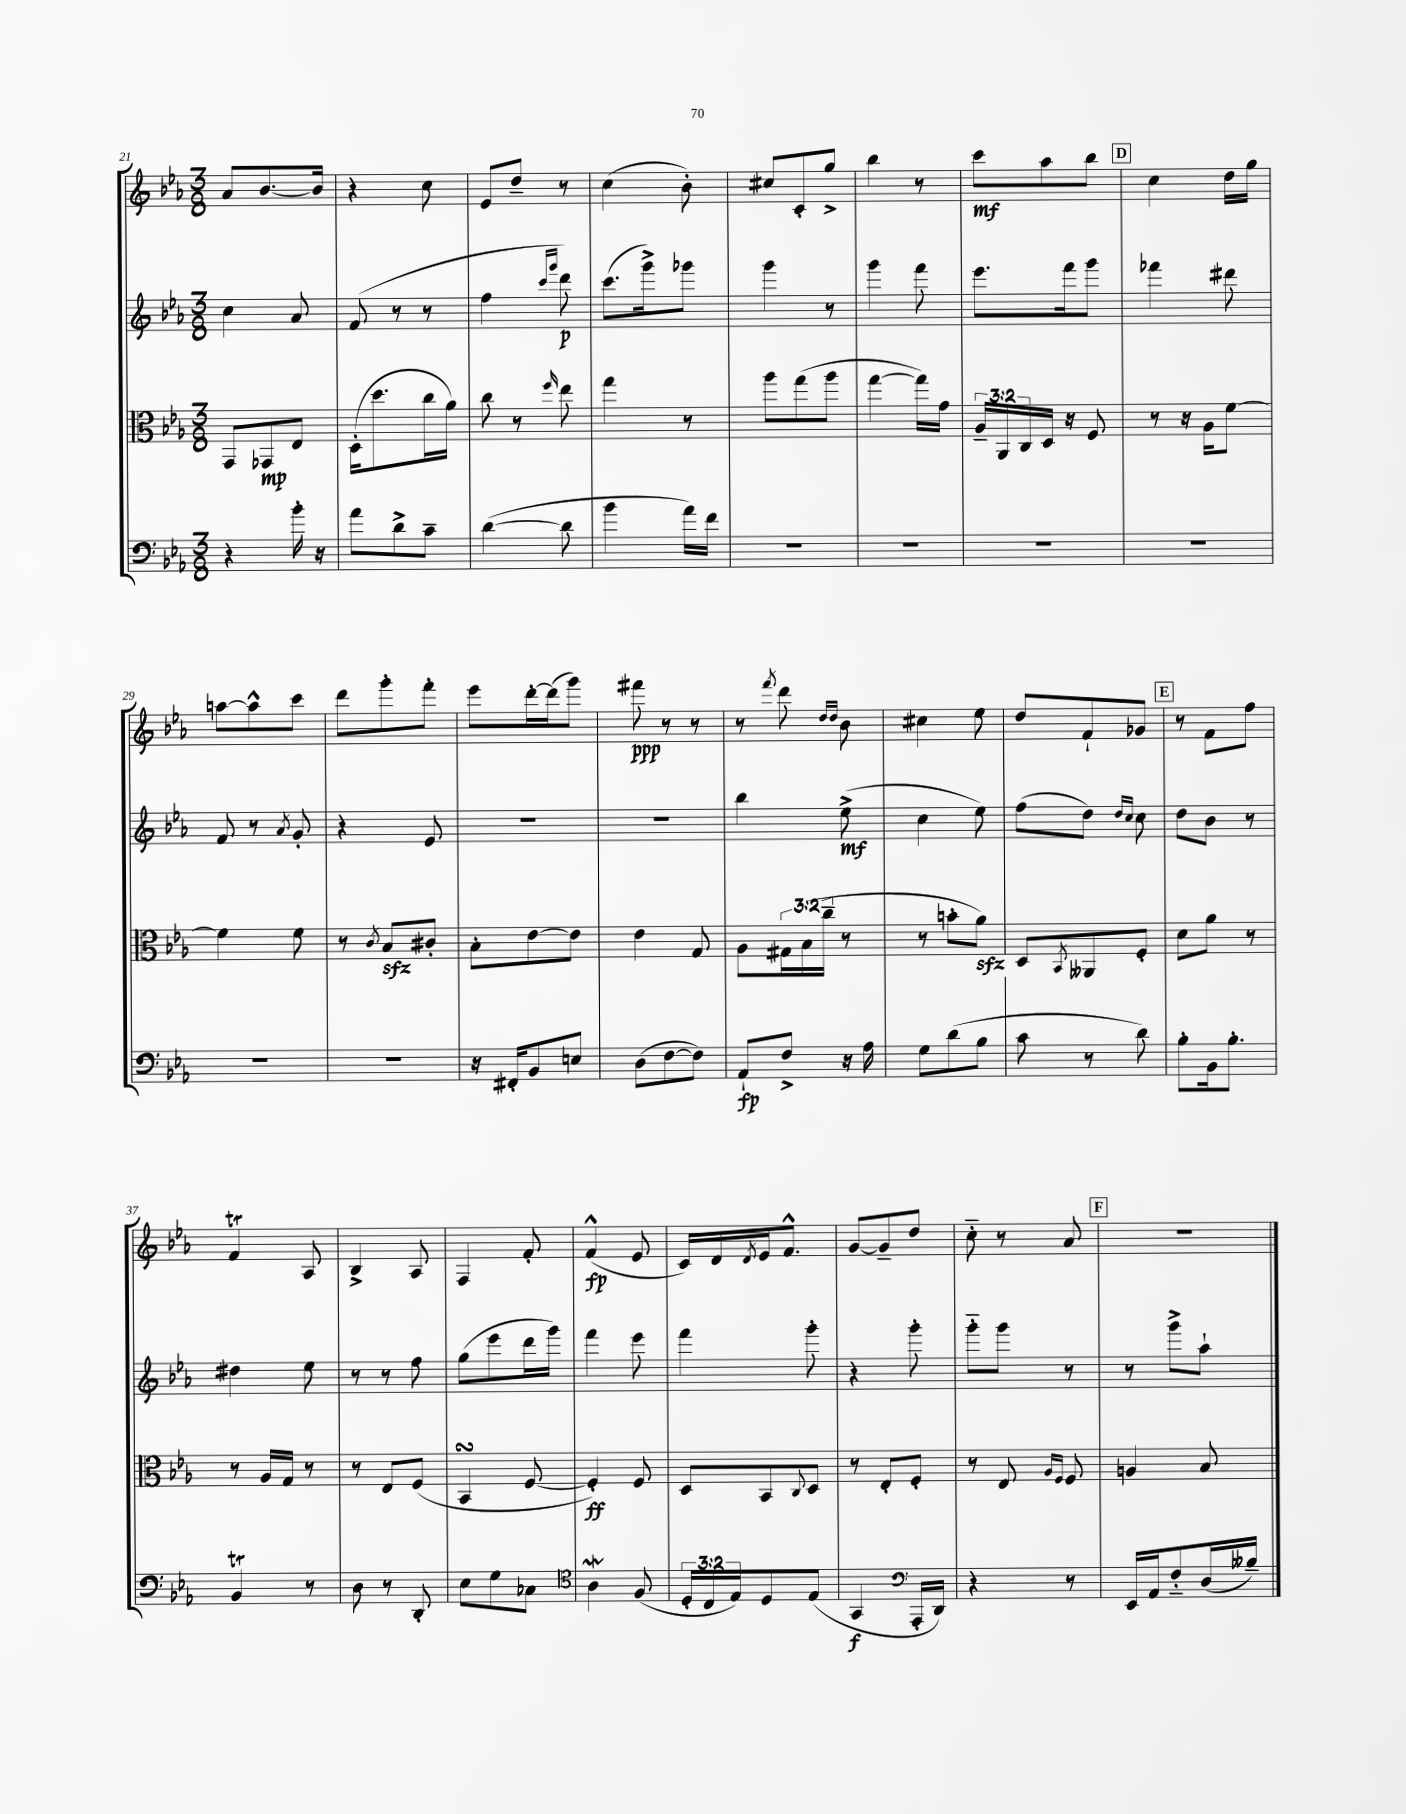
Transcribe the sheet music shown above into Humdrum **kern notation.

**kern	**dynam	**kern	**dynam	**kern	**dynam	**kern	**dynam
*part4	*part4	*part3	*part3	*part2	*part2	*part1	*part1
*staff4	*staff4	*staff3	*staff3	*staff2	*staff2	*staff1	*staff1
*clefF4	*	*clefC3	*	*clefG2	*	*clefG2	*
*k[b-e-a-]	*	*k[b-e-a-]	*	*k[b-e-a-]	*	*k[b-e-a-]	*
*M3/8	*	*M3/8	*	*M3/8	*	*M3/8	*
=21	=21	=21	=21	=21	=21	=21	=21
4r	.	8GG/L	.	4cc\	.	8a-/L	.
.	.	8GG-X/	mp	.	.	[8.b-/	.
16b-'\	.	8E-/J	.	8a-/	.	.	.
16r	.	.	.	.	.	16b-/Jk]	.
=22	=22	=22	=22	=22	=22	=22	=22
8a-\L	.	(16D'\KL	.	(8f/	.	4r	.
.	.	8.dd\	.	.	.	.	.
8d^\	.	.	.	8r	.	.	.
8c~\J	.	16cc\L	.	8r	.	8cc\	.
.	.	16a-\JJ)	.	.	.	.	.
=23	=23	=23	=23	=23	=23	=23	=23
([4d\	.	8cc\	.	4ff\	.	8e-/L	.
.	.	8r	.	.	.	8dd~/J	.
.	.	.	.	16qqccc/LL	.	.	.
.	.	16qqff/	.	16qqggg/JJ	.	.	.
8d\]	.	8ee-\	.	8ddd\)	p	8r	.
=24	=24	=24	=24	=24	=24	=24	=24
4b-\	.	4gg\	.	(8.ccc\L	.	(4cc\	.
.	.	.	.	16ggg^\k)	.	.	.
16a-\LL)	.	8r	.	8ggg-X\J	.	8b-'\)	.
16f\JJ	.	.	.	.	.	.	.
=25	=25	=25	=25	=25	=25	=25	=25
4.r	.	8aa-\L	.	4ggg\	.	8cc#X/L	.
.	.	(8gg\	.	.	.	8c'/	.
.	.	8aa-\J	.	8r	.	8gg^/J	.
=26	=26	=26	=26	=26	=26	=26	=26
4.r	.	[4gg\	.	4ggg\	.	4bb-\	.
.	.	16gg\LL])	.	8fff\	.	8r	.
.	.	16g\JJ	.	.	.	.	.
=27	=27	=27	=27	=27	=27	=27	=27
4.r	.	24A-~/LL	.	8.eee-\L	.	8ccc\L	mf
.	.	24AA-/	.	.	.	.	.
.	.	24C/	.	.	.	.	.
.	.	16D/JJ	.	.	.	8aa-\	.
.	.	16r	.	16fff\k	.	.	.
.	.	8F/	.	8ggg\J	.	8bb-\J	.
!!LO:REH:place=s1:t=D
=28	=28	=28	=28	=28	=28	=28	=28
4.r	.	8r	.	4fff-X\	.	4cc\	.
.	.	16r	.	.	.	.	.
.	.	16A-\KL	.	.	.	.	.
.	.	[8f\J	.	8ddd#X\	.	16dd\LL	.
.	.	.	.	.	.	16gg\JJ	.
!!LO:LB:g=z
=29	=29	=29	=29	=29	=29	=29	=29
4.r	.	4f\]	.	8f/	.	[8aan\L	.
.	.	.	.	8r	.	8aa^^\]	.
.	.	.	.	8qa-/	.	.	.
.	.	8f\	.	8g'/	.	8ccc\J	.
=30	=30	=30	=30	=30	=30	=30	=30
4.r	.	8r	.	4r	.	8ddd\L	.
.	.	8qc/	.	.	.	.	.
.	.	8B-zz/L	.	.	.	8ggg'\	.
.	.	8c#X'/J	.	8e-/	.	8fff'\J	.
=31	=31	=31	=31	=31	=31	=31	=31
16r	.	8B-'\L	.	4.r	.	8eee-\L	.
16FF#X'/KL	.	.	.	.	.	.	.
8BB-/	.	[8e-\	.	.	.	[16ddd'\L	.
.	.	.	.	.	.	(16ddd\J]	.
8En/J	.	8e-\J]	.	.	.	8ggg\J)	.
=32	=32	=32	=32	=32	=32	=32	=32
(8D\L	.	4e-\	.	4.r	.	8fff#X\	ppp
[8F\	.	.	.	.	.	8r	.
8F\J])	.	8G/	.	.	.	8r	.
=33	=33	=33	=33	=33	=33	=33	=33
8AA-`/L	fp	8A-\L	.	4bb-\	.	8r	.
.	.	.	.	.	.	8qfff/	.
8F^/J	.	24G#X\L	.	.	.	8ddd\	.
.	.	(24B-\	.	.	.	.	.
.	.	24cc~\JJ	.	.	.	.	.
.	.	.	.	.	.	16qqdd/LL	.
.	.	.	.	.	.	16qqdd/JJ	.
16r	.	8r	.	(8ee-^\	mf	8b-\	.
16A-\	.	.	.	.	.	.	.
=34	=34	=34	=34	=34	=34	=34	=34
8G\L	.	8r	.	4cc\	.	4cc#X\	.
(8d\	.	8bn'\L	.	.	.	.	.
8B-\J	.	8a-zz\J)	.	8ee-\)	.	8ee-\	.
=35	=35	=35	=35	=35	=35	=35	=35
8c\	.	8D/L	.	(8ff\L	.	8dd/L	.
.	.	8qBB-/	.	.	.	.	.
8r	.	8AA--X/	.	8dd\J)	.	8f`/	.
.	.	.	.	16qqdd/LL	.	.	.
.	.	.	.	16qqcc/JJ	.	.	.
8d\)	.	8F'/J	.	8cc\	.	8g-X/J	.
!!LO:REH:place=s1:t=E
=36	=36	=36	=36	=36	=36	=36	=36
8B-'\L	.	8d\L	.	8dd\L	.	8r	.
16BB-\k	.	8a-\J	.	8b-\J	.	8f\L	.
8.B-'\J	.	.	.	.	.	.	.
.	.	8r	.	8r	.	8ff\J	.
!!LO:LB:g=z
=37	=37	=37	=37	=37	=37	=37	=37
4BB-T/	.	8r	.	4dd#X\	.	4fT/	.
.	.	16A-/LL	.	.	.	.	.
.	.	16G/JJ	.	.	.	.	.
8r	.	8r	.	8ee-\	.	8A-/	.
=38	=38	=38	=38	=38	=38	=38	=38
8D\	.	8r	.	8r	.	4B-^/	.
8r	.	8E-/L	.	8r	.	.	.
8DD'/	.	(8F/J	.	8ff\	.	8A-/	.
=39	=39	=39	=39	=39	=39	=39	=39
8E-\L	.	4BB-sSSS/	.	(8gg\L	.	4F/	.
8G\	.	.	.	8eee-\	.	.	.
8C-X\J	.	[8F/	.	16ddd\L	.	8f'/	.
.	.	.	.	16ggg\JJ)	.	.	.
=40	=40	=40	=40	=40	=40	=40	=40
*clefC4	*	*	*	*	*	*	*
4A-w\	.	4F'/])	ff	4fff\	.	(4f^^/	fp
(8F/	.	8F/	.	8eee-\	.	8e-/	.
=41	=41	=41	=41	=41	=41	=41	=41
24D'/LL	.	8D/L	.	4fff\	.	16c/LL)	.
24C/	.	.	.	.	.	.	.
.	.	.	.	.	.	16d/	.
24E-/J)	.	.	.	.	.	.	.
.	.	.	.	.	.	8qd/	.
8D/	.	8BB-/	.	.	.	16e-/J	.
.	.	.	.	.	.	8.f^^/J	.
.	.	8qqC/	.	.	.	.	.
(8E-/J	.	8D/J	.	8ggg'\	.	.	.
=42	=42	=42	=42	=42	=42	=42	=42
4GG/	f	8r	.	4r	.	[8g/L	.
.	.	8E-'/L	.	.	.	8g~/]	.
*clefF4	*	*	*	*	*	*	*
16AAA-'/LL	.	8F'/J	.	8ggg'\	.	8dd/J	.
16DD/JJ)	.	.	.	.	.	.	.
=43	=43	=43	=43	=43	=43	=43	=43
4r	.	8r	.	8ggg\L	.	8cc\	.
.	.	8E-/	.	8ggg\J	.	8r	.
.	.	16qqA-/LL	.	.	.	.	.
.	.	16qqF/JJ	.	.	.	.	.
8r	.	8F/	.	8r	.	8a-/	.
!!LO:REH:place=s1:t=F
=44	=44	=44	=44	=44	=44	=44	=44
16EE-/LL	.	4An/	.	8r	.	4.r	.
16AA-/J	.	.	.	.	.	.	.
8F/	.	.	.	8ggg^\L	.	.	.
(16D/L	.	8B-/	.	8aa-`\J	.	.	.
16B--X~/JJ)	.	.	.	.	.	.	.
==	==	==	==	==	==	==	==
*-	*-	*-	*-	*-	*-	*-	*-
